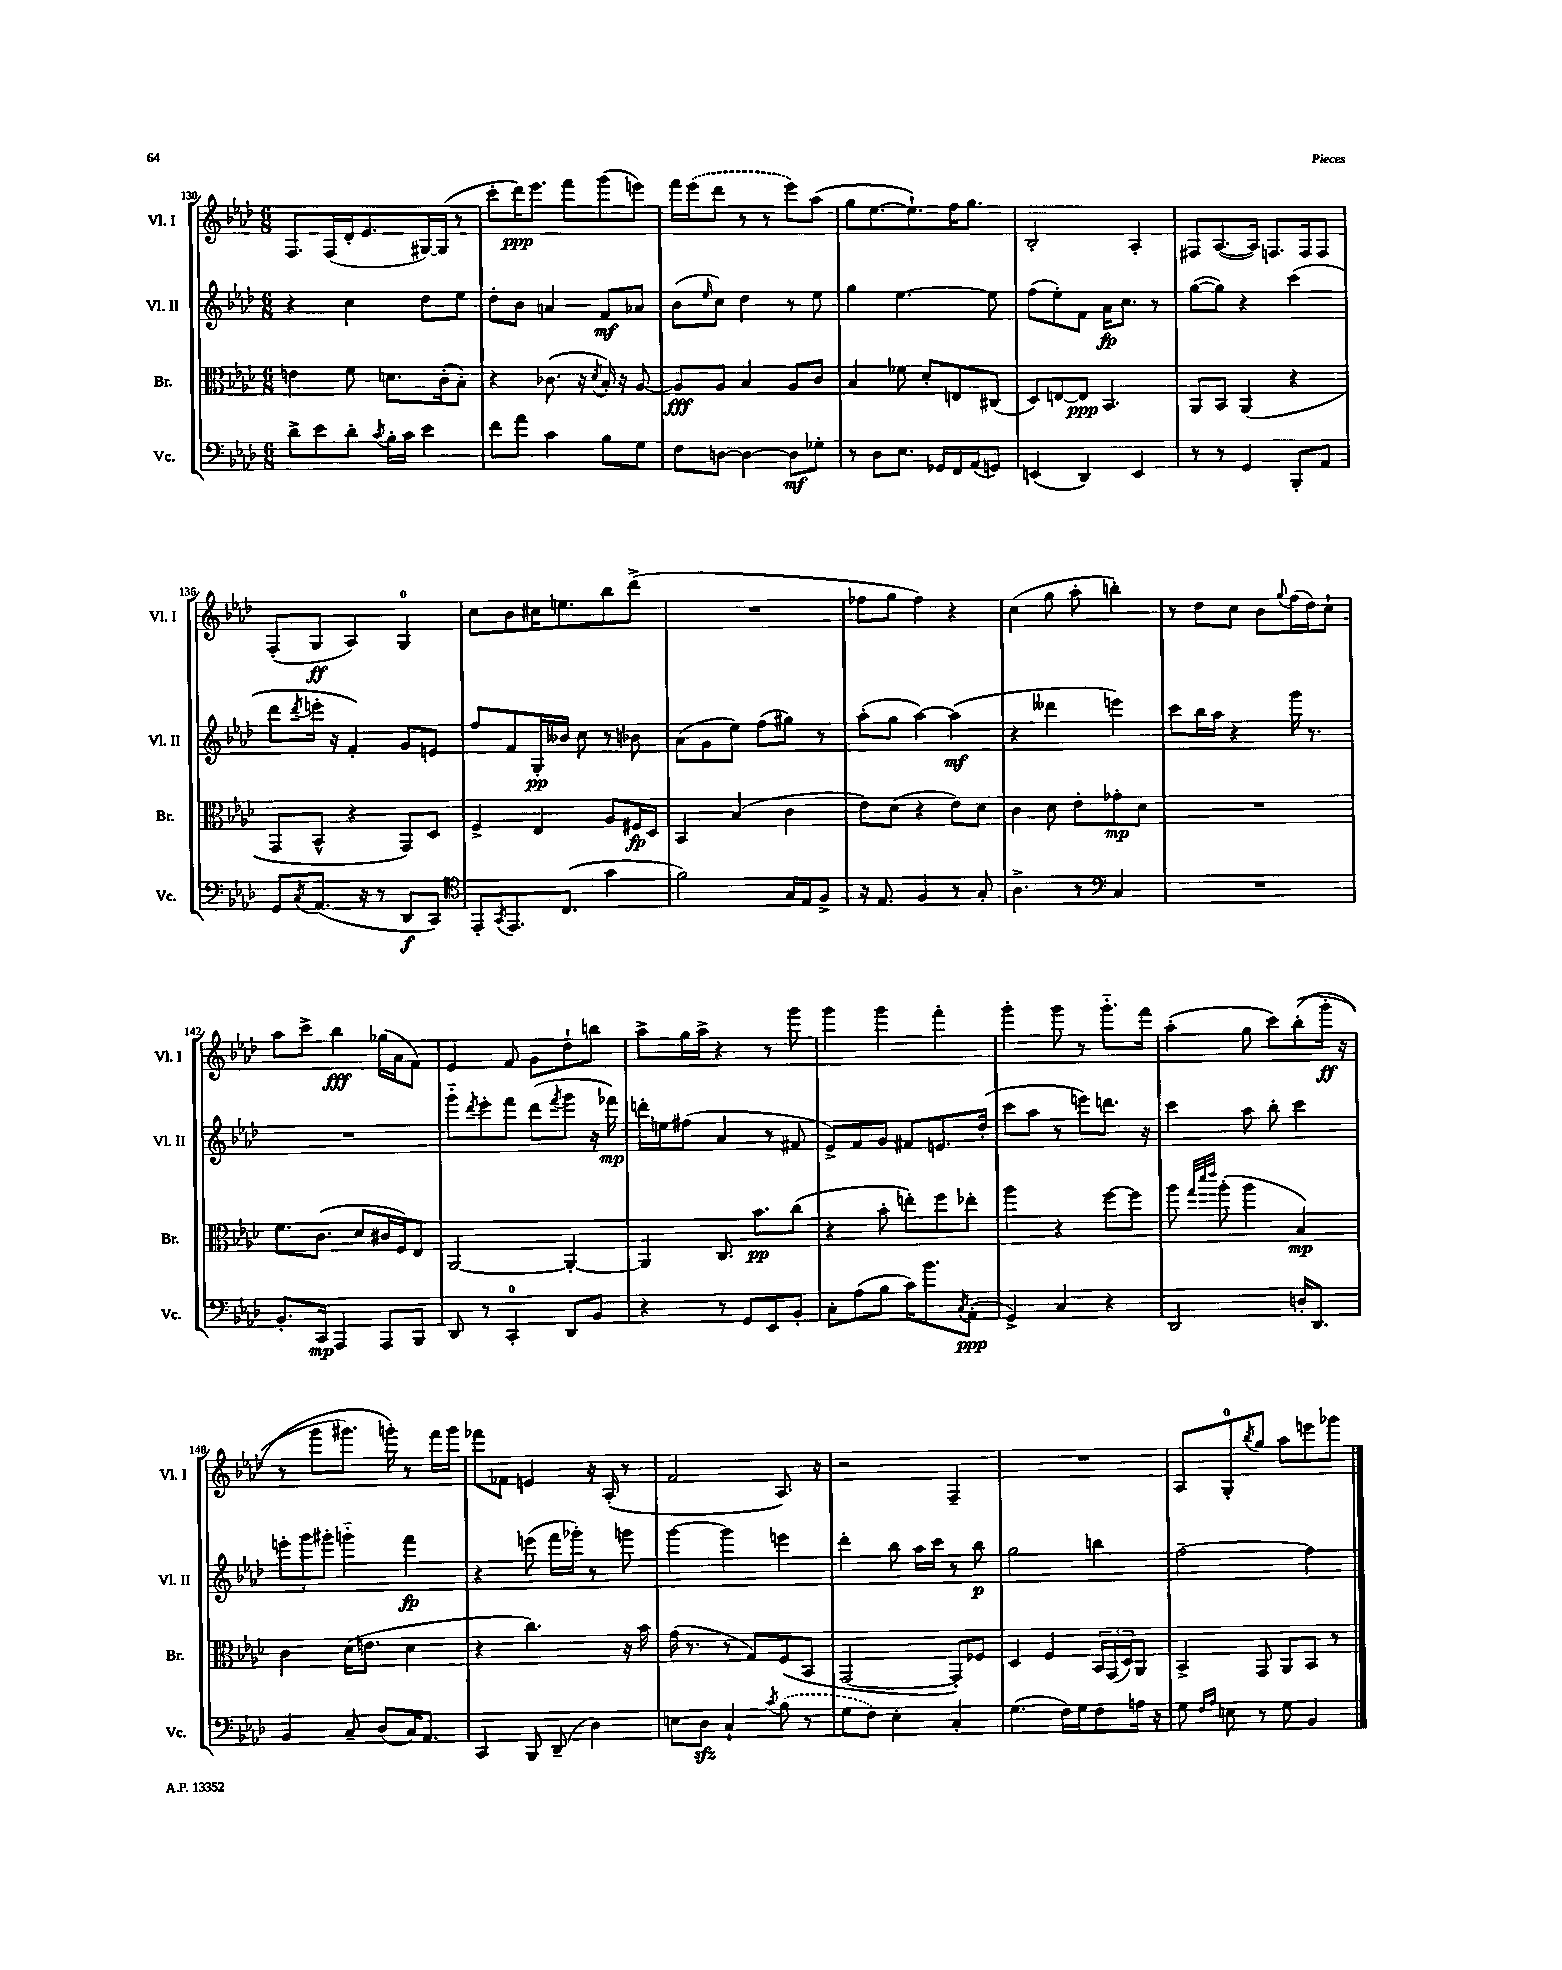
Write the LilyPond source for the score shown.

<<
\new StaffGroup <<
\new Staff = "s0" \with { instrumentName = "Vl. I" shortInstrumentName = "Vl. I" } {
    \clef treble \key aes \major \numericTimeSignature \time 6/8
    f8. f16( des'16-. ees'8. gis16~) gis16( r8 |
    c'''8-. des'''16\ppp) ees'''8. f'''8 g'''8( e'''8) |
    f'''16 \once \slurDashed ees'''16( des'''8 r8 r8 ees'''8) aes''8( |
    g''8 ees''8.~ ees''8.-!) f''16 g''8. |
    bes2-. aes4-. |
    fis8 aes8.~( aes16) f8. f16 f8 |
    f8-.( g8\ff aes4) g4-0 |
    c''8 bes'8 cis''16 e''8. bes''8 des'''8->( |
    R2. |
    fes''8 g''8 fes''4) r4 |
    c''4( g''8 aes''8-. b''4-.) |
    r8 des''8 c''8 bes'8 \appoggiatura { g''8 } f''16( des''16) c''8-! |
    aes''8 c'''8-> bes''4\fff ges''16( aes'16 f'8) |
    ees'4 f'8 g'8 des''8-! b''8 |
    aes''8-> g''16 aes''16-> r4 r8 g'''8 |
    g'''4 g'''4 f'''4-. |
    g'''4-. g'''8 r8 g'''8.-_ f'''16 |
    aes''4-.( g''8 c'''8) bes''8-.(\( g'''16-.\ff r16 |
    r8 g'''8 gis'''8.) g'''16-.\) r8 f'''16 g'''16 |
    fes'''8 fes'8 e'4 r16 aes16-.( r8 |
    f'2 aes8.) r16 |
    r2 f4-- |
    R2. |
    aes8 g8-0-. \acciaccatura { bes''8 } g''8 aes''8 e'''8 ges'''8 \bar "|." |
}
\new Staff = "s1" \with { instrumentName = "Vl. II" shortInstrumentName = "Vl. II" } {
    \clef treble \key aes \major \numericTimeSignature \time 6/8
    r4 c''4 des''8 ees''8 |
    des''8-. bes'8 a'4 f'8\mf aes'8 |
    bes'8( \grace { ees''16 } c''8) des''4 r8 ees''8 |
    g''4 ees''4.~ ees''8 |
    f''8( ees''8-.) f'8 aes'16\fp c''8. r8 |
    g''8~( g''8) r4 c'''4( |
    des'''8 \acciaccatura { des'''8 } e'''16-. r16 f'4-.) g'8 e'8 |
    f''8 f'8 g16-.\pp beses'16 c''8 r8 bes'8 |
    aes'8( g'8 ees''8) f''8( gis''8) r8 |
    aes''8-.( g''8 aes''4~) aes''4\mf( |
    r4 deses'''4 e'''4) |
    c'''8 bes''16 aes''16 r4 g'''16 r8. |
    R2. |
    g'''8-_ \acciaccatura { des'''8 } ees'''8-. f'''8 des'''8( \acciaccatura { f'''8 } g'''8 r16 fes'''16\mp) |
    d'''16-. e''16 fis''8( aes'4 r8 fis'8 |
    ees'8->) f'8 g'8 fis'8 e'8. des''16-.( |
    c'''8 aes''8 r8 e'''8) d'''8. r16 |
    c'''4 aes''8 bes''8-. c'''4 |
    \tuplet 3/2 { e'''8-. g'''8 gis'''8-. } g'''4-_ f'''4\fp |
    r4 e'''8( f'''16 ges'''16-.) r8 g'''8 |
    g'''4~ g'''4 e'''4 |
    des'''4-. bes''8 aes''16 c'''16 r8 bes''8\p |
    g''2 b''4 |
    f''2~-- f''4 \bar "|." |
}
\new Staff = "s2" \with { instrumentName = "Br." shortInstrumentName = "Br." } {
    \clef alto \key aes \major \numericTimeSignature \time 6/8
    e'4 f'8 d'8. c'16-.( bes8-.) |
    r4 ces'8.( r16 \acciaccatura { des'8 } bes16-.) r16 aes8~ |
    aes8\fff aes8 bes4 aes8 c'8 |
    bes4 fes'8 des'8-. e8 cis8( |
    des8) e8~ e8\ppp bes,4. |
    aes,8 bes,8 aes,4( r4 |
    g,8 bes,8-^ r4 g,8) des8 |
    f4-> ees4 aes8 fis16\fp des16 |
    bes,4 bes4( c'4 |
    ees'8) des'8( r4 ees'8) des'8 |
    c'4 des'8 ees'8-. ges'8-.\mp des'8 |
    R2. |
    f'8. c'8.( des'8 cis'16 f16) ees8 |
    aes,2~ aes,4~-. |
    aes,4 c8. bes'8.\pp c''8( |
    r4 bes'8-. e''8-.) f''8 ees''8-. |
    aes''4 r4 f''8~ f''8 |
    aes''8 \grace { g''32 des'''32 ees'''32 } aes''8-.( aes''4 bes4\mp) |
    c'4 des'16( e'8. des'4 |
    r4 c''4.) r16 bes'16 |
    g'16( r8. r8 g8) f8( bes,8 |
    g,2~ g,8-.) fes8 |
    des4 f4 \tuplet 3/2 { bes,16 g,16( des16) } aes,8 |
    bes,4-> g,8 aes,8 bes,8 r8 \bar "|." |
}
\new Staff = "s3" \with { instrumentName = "Vc." shortInstrumentName = "Vc." } {
    \clef bass \key aes \major \numericTimeSignature \time 6/8
    des'8-> ees'8 des'8-. \acciaccatura { c'8 } bes16-. c'16 ees'4 |
    f'8 aes'8 c'4 bes8 g8 |
    f8 d8~ d4~ d8\mf ges8-. |
    r8 des8 ees8. ges,16 f,16 aes,16( g,8) |
    e,4( des,4) e,4 |
    r8 r8 g,4 bes,,8-. aes,8 |
    g,8 \acciaccatura { c8 } aes,8.( r16 r8 des,8\f c,8) |
    \clef tenor ees,8-. \acciaccatura { g,8 } ees,8. c8.( g'4 |
    f'2) g16 ees16 f8-> |
    r16 ees8. f4 r8 g8-. |
    aes4.-> r8 \clef bass c4 |
    R2. |
    bes,8.-. c,16\mp aes,,4 aes,,8 bes,,8 |
    des,8 r8 c,4-0-. des,8 bes,8 |
    r4 r8 g,8 ees,8 bes,8-. |
    c8-. aes8( bes8 c'16) bes'8. \acciaccatura { c8 } aes,8-.\ppp( |
    g,4->) c4 r4 |
    des,2 d16-. des,8. |
    bes,4 c8-- des8( c16) aes,8. |
    c,4 bes,,8 des,8--( des4) |
    e8 des8\sfz c4-! \acciaccatura { c'8 } \once \slurDashed bes8( r8 |
    g8 f8) ees4-. c4-. |
    g4.( f16) g16 f8 a16 r16 |
    g8 \grace { f16 aes16 } e8 r8 g8 bes,4 \bar "|." |
}
>>
>>
\layout { \context { \Score currentBarNumber = #130 } }
